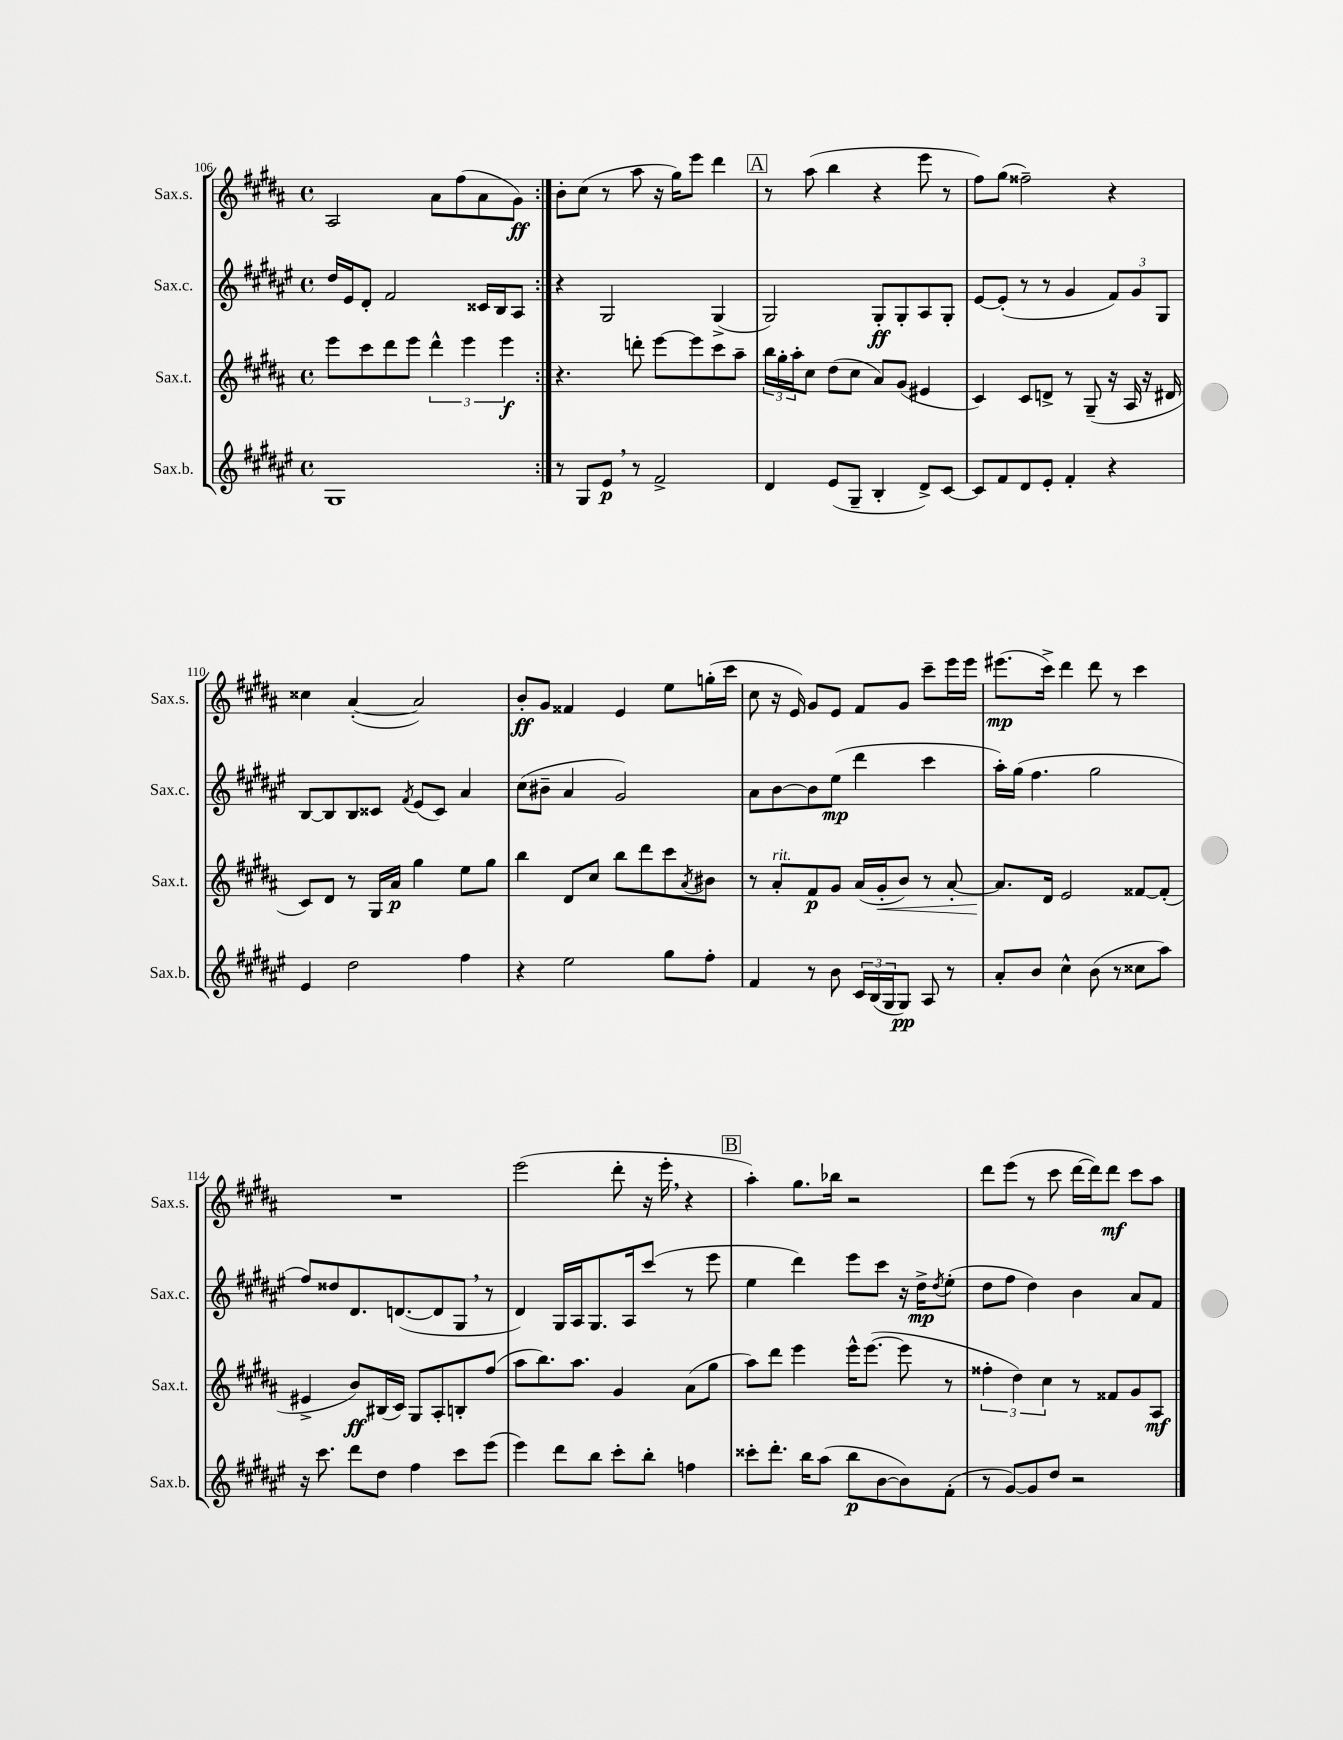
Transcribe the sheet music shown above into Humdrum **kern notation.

**kern	**dynam	**kern	**dynam	**kern	**dynam	**kern	**dynam
*part4	*part4	*part3	*part3	*part2	*part2	*part1	*part1
*staff4	*staff4	*staff3	*staff3	*staff2	*staff2	*staff1	*staff1
*I"Sax.b.	*	*I"Sax.t.	*	*I"Sax.c.	*	*I"Sax.s.	*
*I'Sax.b.	*	*I'Sax.t.	*	*I'Sax.c.	*	*I'Sax.s.	*
*clefG2	*	*clefG2	*	*clefG2	*	*clefG2	*
*k[f#c#g#d#a#e#]	*	*k[f#c#g#d#a#]	*	*k[f#c#g#d#a#e#]	*	*k[f#c#g#d#a#]	*
*M4/4	*	*M4/4	*	*M4/4	*	*M4/4	*
*met(c)	*	*met(c)	*	*met(c)	*	*met(c)	*
=106	=106	=106	=106	=106	=106	=106	=106
1G#	.	8eee\L	.	16dd#/LL	.	2A#/	.
.	.	.	.	16e#/J	.	.	.
.	.	8ccc#\	.	8d#'/J	.	.	.
.	.	8ddd#\	.	2f#/	.	.	.
.	.	8eee\J	.	.	.	.	.
.	.	6ddd#^^\	.	.	.	8a#\L	.
.	.	.	.	.	.	(8ff#\	.
.	.	6eee\	.	.	.	.	.
.	.	.	.	16c##X/LL	.	8a#\	.
.	.	.	.	16B/J	.	.	.
.	.	6eee\	f	.	.	.	.
.	.	.	.	8A#/J	.	8g#\J)	ff
=107:|!	=107:|!	=107:|!	=107:|!	=107:|!	=107:|!	=107:|!	=107:|!
8r	.	4.r	.	4r	.	8b'\L	.
8G#/L	.	.	.	.	.	(8cc#\J	.
8e#,/J	p	.	.	2G#/	.	8r	.
8r	.	8dddn'\	.	.	.	8aa#\	.
2f#^/	.	[8eee\L	.	.	.	16r	.
.	.	.	.	.	.	16gg#\KL)	.
.	.	8eee\]	.	.	.	8eee\J	.
.	.	8ccc#\	.	(4G#^/	.	4ddd#\	.
.	.	8aa#~\J	.	.	.	.	.
!!LO:REH:place=s1:t=A
=108	=108	=108	=108	=108	=108	=108	=108
4d#/	.	24bb\LL	.	2G#/)	.	8r	.
.	.	24gg#'\	.	.	.	.	.
.	.	24aa#'\J	.	.	.	.	.
.	.	8cc#\J	.	.	.	(8aa#\	.
(8e#/L	.	(8dd#\L	.	.	.	4bb\	.
8G#~/J	.	8cc#\J	.	.	.	.	.
4B'/	.	8a#/L)	.	8G#'/L	ff	4r	.
.	.	(8g#/J	.	8G#'/	.	.	.
8d#^/L)	.	4e#X/	.	8A#/	.	8eee\	.
[8c#/J	.	.	.	8G#'/J	.	8r	.
=109	=109	=109	=109	=109	=109	=109	=109
8c#/L]	.	4c#/)	.	[8e#/L	.	8ff#\L)	.
8f#/	.	.	.	(8e#'/J]	.	(8gg#\J	.
8d#/	.	8c#/L	.	8r	.	2ff##X~\)	.
8e#'/J	.	8dn^/J	.	8r	.	.	.
4f#'/	.	8r	.	4g#/	.	.	.
.	.	(8G#~/	.	.	.	.	.
4r	.	16r	.	12f#/L)	.	4r	.
.	.	16A#/	.	.	.	.	.
.	.	.	.	12g#/	.	.	.
.	.	16r	.	.	.	.	.
.	.	.	.	12G#/J	.	.	.
.	.	16d#X/	.	.	.	.	.
!!LO:LB:g=z
=110	=110	=110	=110	=110	=110	=110	=110
4e#/	.	8c#/L)	.	[8B/L	.	4cc##X\	.
.	.	8d#/J	.	8B/]	.	.	.
2dd#\	.	8r	.	8B/	.	([4a#'/	.
.	.	16G#/LL	.	8c##X/J	.	.	.
.	.	16a#/JJ	p	.	.	.	.
.	.	.	.	8qf#/	.	.	.
.	.	4gg#\	.	(8e#/L	.	2a#/])	.
.	.	.	.	8c##/J)	.	.	.
4ff#\	.	8ee\L	.	4a#/	.	.	.
.	.	8gg#\J	.	.	.	.	.
=111	=111	=111	=111	=111	=111	=111	=111
4r	.	4bb\	.	(8cc#\L	.	8b'/L	ff
.	.	.	.	8b#X~\J	.	8g#/J	.
2ee#\	.	8d#/L	.	4a#/	.	4f##X/	.
.	.	8cc#/J	.	.	.	.	.
.	.	8bb\L	.	2g#/)	.	4e/	.
.	.	8ddd#\	.	.	.	.	.
8gg#\L	.	8ccc#\	.	.	.	8ee\L	.
.	.	8qa#/	.	.	.	.	.
8ff#'\J	.	8b#X\J	.	.	.	(16ggn'\L	.
.	.	.	.	.	.	16ccc#\JJ	.
=112	=112	=112	=112	=112	=112	=112	=112
4f#/	.	8r	.	8a#\L	.	8cc#\	.
!	!	!LO:TX:a:i:t=rit.	!	!	!	!	!
.	.	8a#'/L	.	[8b\	.	16r	.
.	.	.	.	.	.	16e/)	.
8r	.	8f#/	p	8b\]	.	8g#/L	.
8b\	.	8g#/J	.	(8ee#\J	mp	8e/J	.
24c#/LL	.	(16a#/LL	.	4ddd#\	.	8f#/L	.
(24B/	.	.	.	.	.	.	.
!	!	!	!LO:HP:b	!	!	!	!
.	.	16g#'/J	<	.	.	.	.
24G#/J	.	.	.	.	.	.	.
8G#/J)	pp	8b/J)	.	.	.	8g#/J	.
8A#/	.	8r	.	4ccc#\	.	8ccc#~\L	.
8r	.	[8a#'/	.	.	.	16eee\L	.
.	.	.	.	.	.	16eee\JJ	.
=113	=113	=113	=113	=113	=113	=113	=113
8a#'/L	.	8.a#/L]	.	16aa#'\LL)	.	(8.eee#X\L	mp
.	.	.	.	(16gg#\JJ	.	.	.
8b/J	.	.	.	4.ff#\	.	.	.
.	.	16d#/Jk	[	.	.	16ccc#^\Jk)	.
4cc#^^\	.	2e/	.	.	.	4ddd#\	.
(8b\	.	.	.	2gg#\	.	8ddd#\	.
8r	.	.	.	.	.	8r	.
8cc##X\L	.	[8f##X/L	.	.	.	4ccc#\	.
8aa#\J)	.	(8f##'/J]	.	.	.	.	.
!!LO:LB:g=z
=114	=114	=114	=114	=114	=114	=114	=114
16r	.	4e#X^/	.	8ff#/L)	.	1r	.
8.ccc#\	.	.	.	.	.	.	.
.	.	.	.	8dd##X/	.	.	.
8ddd#\L	.	8b/L)	ff	8.d#/	.	.	.
8dd#\J	.	(16B#X/L	.	.	.	.	.
.	.	16c#/JJ)	.	([8.dn/	.	.	.
4ff#\	.	8G#/L	.	.	.	.	.
.	.	8A#'/	.	8d/]	.	.	.
8ccc#\L	.	8Bn'/	.	8G#,/J	.	.	.
(8eee#\J	.	(8ff#/J	.	8r	.	.	.
=115	=115	=115	=115	=115	=115	=115	=115
4eee#\)	.	8aa#\L	.	4d#/)	.	(2eee\	.
.	.	8.bb\)	.	.	.	.	.
8ddd#\L	.	.	.	16G#/LL	.	.	.
.	.	8.aa#\J	.	16A#/J	.	.	.
8bb\J	.	.	.	8.G#/	.	.	.
8ccc#'\L	.	4g#/	.	.	.	8ddd#'\	.
.	.	.	.	16A#/k	.	.	.
8bb'\J	.	.	.	(8ccc#/J	.	16r	.
.	.	.	.	.	.	16eee',\	.
4ffn\	.	(8a#\L	.	8r	.	4r	.
.	.	8gg#\J	.	8eee#\	.	.	.
!!LO:REH:place=s1:t=B
=116	=116	=116	=116	=116	=116	=116	=116
8ccc##X'\L	.	8aa#\L)	.	4ee#\	.	4aa#'\)	.
8.ddd#'\J	.	8ddd#\J	.	.	.	.	.
.	.	4eee\	.	4ddd#\)	.	8.gg#\L	.
16bb\KL	.	.	.	.	.	.	.
(8aa#\J	.	.	.	.	.	.	.
.	.	.	.	.	.	16bb-X\Jk	.
8bb\L	p	16eee^^\KL	.	8eee#\L	.	2r	.
.	.	([8.eee\J	.	.	.	.	.
[8b\	.	.	.	8ccc#\J	.	.	.
8b\])	.	8eee\]	.	16r	.	.	.
.	.	.	.	16dd#^\KL	mp	.	.
.	.	.	.	8qdd#/	.	.	.
(8f#'\J	.	8r	.	(8ee#'\J	.	.	.
=117	=117	=117	=117	=117	=117	=117	=117
8r	.	6ff##X'\	.	8dd#\L	.	8ddd#\L	.
[8g#/L)	.	.	.	8ff#\J	.	(8eee\J	.
.	.	6dd#\)	.	.	.	.	.
8g#/]	.	.	.	4dd#\)	.	8r	.
.	.	6cc#\	.	.	.	.	.
8dd#/J	.	.	.	.	.	8ccc#\	.
2r	.	8r	.	4b\	.	[16ddd#\LL	.
.	.	.	.	.	.	16ddd#\J])	.
.	.	8f##X/L	.	.	.	8ddd#\J	mf
.	.	8g#/	.	8a#/L	.	8ccc#\L	.
.	.	8A#/J	mf	8f#/J	.	8aa#\J	.
==	==	==	==	==	==	==	==
*-	*-	*-	*-	*-	*-	*-	*-
